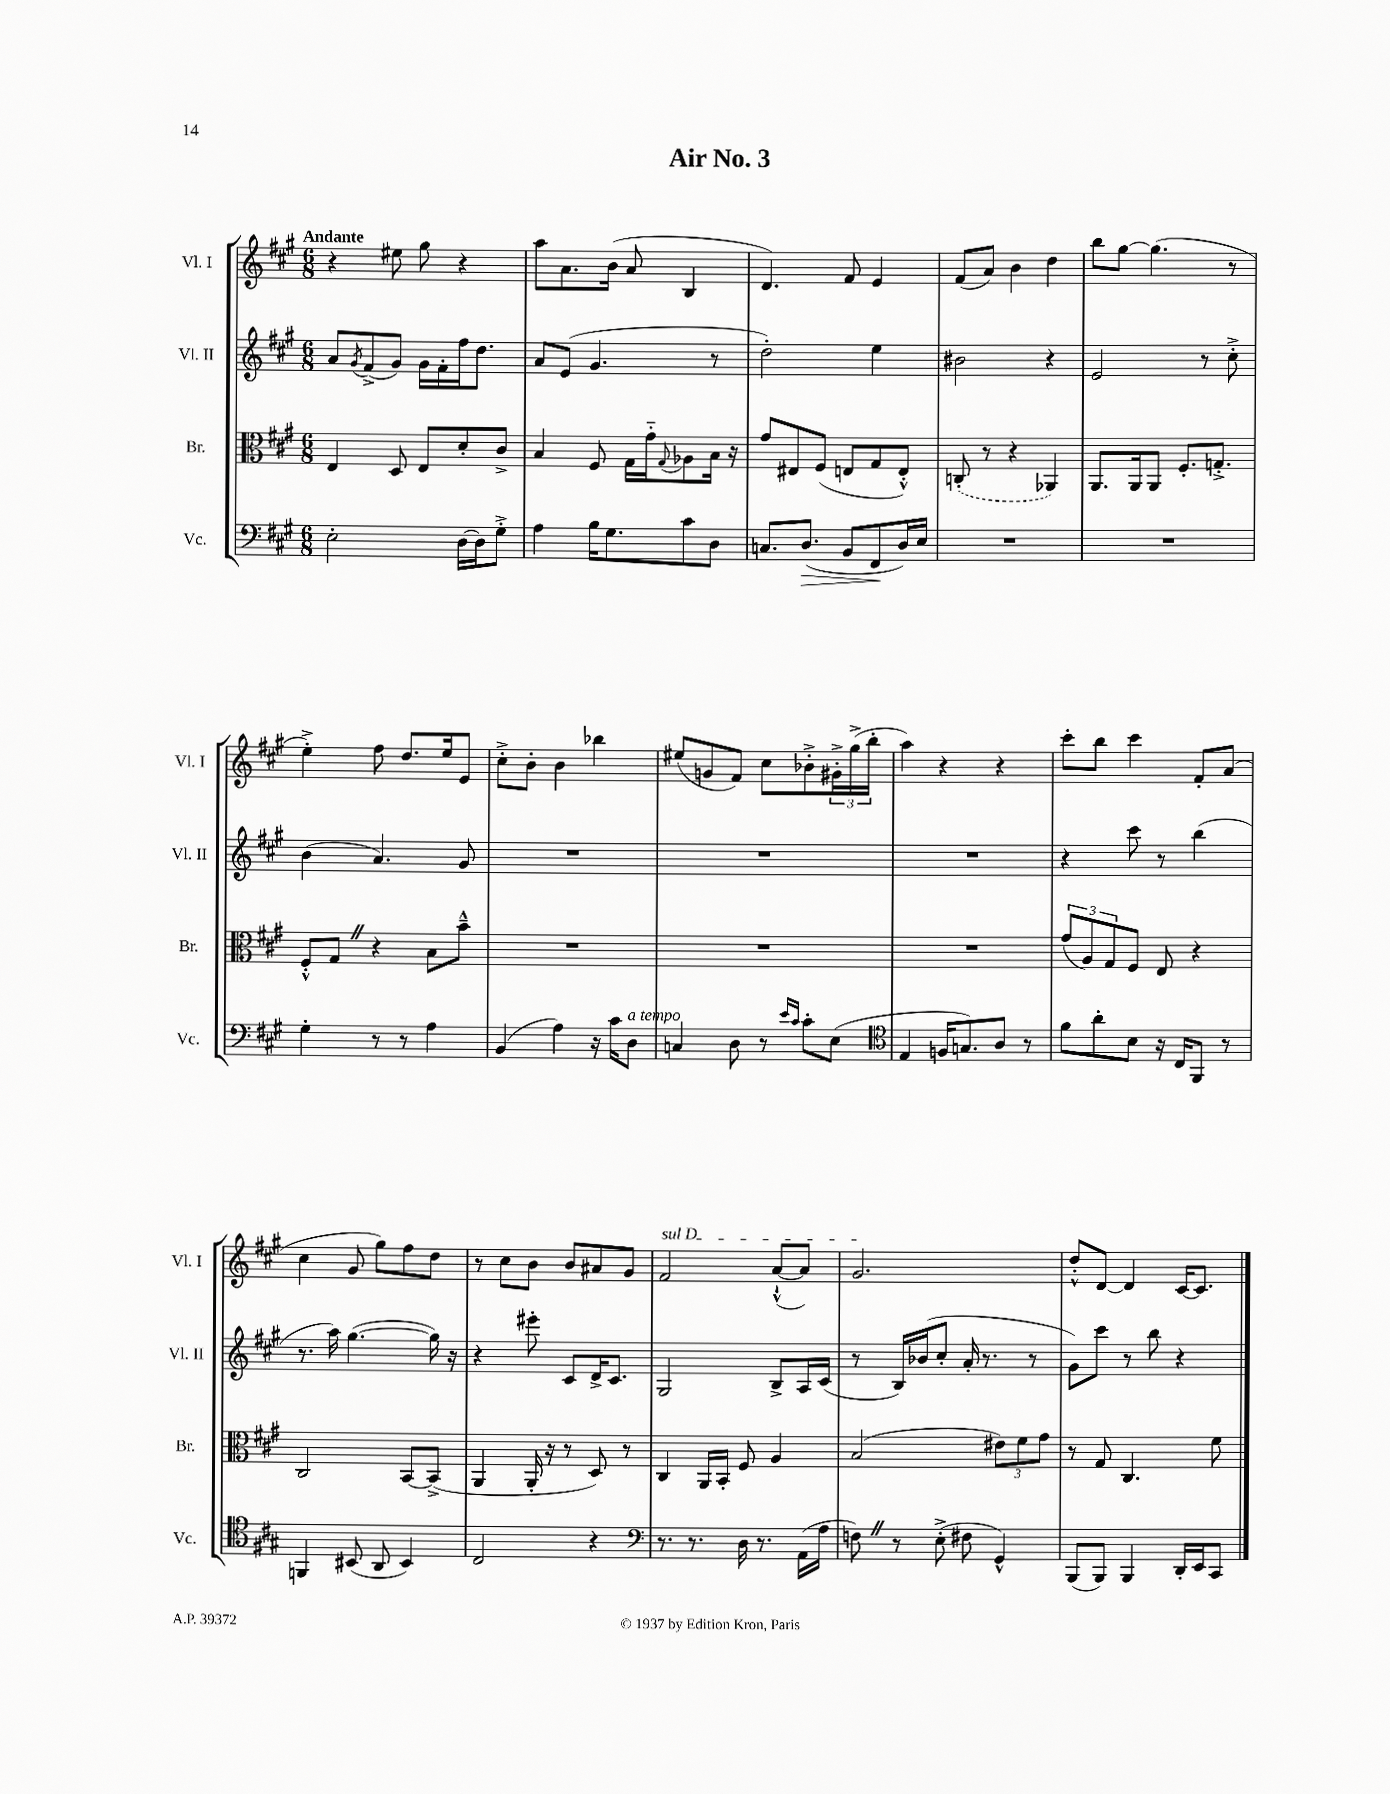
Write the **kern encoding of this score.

**kern	**kern	**kern	**kern
*staff4	*staff3	*staff2	*staff1
*clefF4	*clefC3	*clefG2	*clefG2
*k[f#c#g#]	*k[f#c#g#]	*k[f#c#g#]	*k[f#c#g#]
*M6/8	*M6/8	*M6/8	*M6/8
2E'\	4E/	8a/L	4r
.	.	8qg#/	.
.	.	(8f#^/	.
.	8D/	8g#/J)	8ee#\
.	8E/L	16g#\LL	8gg#\
.	.	16f#'\	.
[16D\LL	8d'/	16ff#\J	4r
16D\]J	.	8.dd\J	.
8G#'^\J	8c#^/J	.	.
=	=	=	=
4A\	4B/	8a/L	8aa\L
.	.	(8e/J	8.a\
16B\LK	8F#/	4.g#/	.
8.G#\	.	.	(16b\Jk
.	16G#\LL	.	8a/
.	16g#'~\J	.	.
.	8qqG#/	.	.
8c#\	8A-\	.	4B/
8D\J	16B\Jk	8r	.
.	16r	.	.
=	=	=	=
8.C/L	8g#/L	2dd'\)	4.d/)
.	8E#/	.	.
(8.D/J	.	.	.
.	(8F#/J	.	.
8BB/L	8E/L	.	8f#/
8FF#/	8G#/	4ee\	4e/
16D/L)	8E'^^/J)	.	.
16E/JJ	.	.	.
=	=	=	=
2.r	(8C'/	2b#\	(8f#/L
.	8r	.	8a/J)
.	4r	.	4b\
.	4AA-/)	4r	4dd\
=	=	=	=
2.r	8.AA/L	2e/	8bb\L
.	.	.	[8gg#\J
.	16AA/k	.	.
.	8AA/J	.	(4.gg#\]
.	8.F#'/L	.	.
.	.	8r	.
.	8.G'^/J	.	.
.	.	8cc#'^\	8r
=	=	=	=
4G#'\	8F#'^^/L	(4b\	4ee'^\)
.	8G#/J	.	.
8r	4r	4.a/)	8ff#\
8r	.	.	8.dd/L
4A\	8B\L	.	.
.	.	.	16ee/k
.	8b~^^\J	8g#/	8e/J
=	=	=	=
(4BB/	2.r	2.r	8cc#'^\L
.	.	.	8b'\J
4A\)	.	.	4b\
16r	.	.	4bb-\
16c#\LK	.	.	.
8D\J	.	.	.
=	=	=	=
4C/	2.r	2.r	(8ee#/L
.	.	.	8g/
8D\	.	.	8f#/J)
8r	.	.	8cc#\L
16qqe/LL	.	.	.
16qqc#/JJ	.	.	.
8c#'\L	.	.	8b-'^\
(8E\J	.	.	24g#'^\L
.	.	.	(24gg#^\
.	.	.	24bb'\JJ
=	=	=	=
*clefC4	*	*	*
4E/	2.r	2.r	4aa\)
16F/LK	.	.	4r
8.G/)	.	.	.
8A/J	.	.	4r
8r	.	.	.
=	=	=	=
8f#\L	(12g#/L	4r	8ccc#'\L
.	12A/)	.	.
8a'\	.	.	8bb\J
.	12G#/	.	.
8B\J	8F#/J	8ccc#\	4ccc#\
16r	8E/	8r	.
16C#/LK	.	.	.
8FF#/J	4r	(4bb\	8f#'/L
8r	.	.	(8a/J
=	=	=	=
4FF/	2C#/	8.r	4cc#\
.	.	16aa\)	.
(8BB#/	.	([4.gg#\	8g#/
8AA/	.	.	8gg#\L)
4BB#/)	[8BB/L	.	8ff#\
.	(8BB^/]J	16gg#\])	8dd\J
.	.	16r	.
=	=	=	=
2C#/	4AA/	4r	8r
.	.	.	8cc#\L
.	16AA'/	8eee#'\	8b\J
.	16r	.	.
.	8r	8c#/L	8b/L
4r	8D/)	16d^/K	8a#/
.	.	8.c#/J	.
.	8r	.	8g#/J
=	=	=	=
*clefF4	*	*	*
8.r	4C#/	2G#/	2f#/
8.r	.	.	.
.	16AA/LL	.	.
.	16BB'/JJ	.	.
16D\	8F#/	.	.
8.r	.	.	.
.	4A/	8B^/L	([8a`^^/L
(16AA\LL	.	16A/L	8a/]J)
16A\JJ	.	(16c#/JJ	.
=	=	=	=
8F\)	(2B/	8r	2.g#/
8r	.	16B/LL)	.
.	.	(16b-/J	.
(8E'^\	.	8cc#'/J	.
8F#\	.	16a'/	.
.	.	8.r	.
4GG#^^/)	12e#\L)	.	.
.	12f#\	.	.
.	.	8r	.
.	12g#\J	.	.
=	=	=	=
(8BBB/L	8r	8g#\L)	8dd'^^/L
8BBB/J)	8G#/	8ccc#\J	[8d/J
4BBB/	4.C#/	8r	4d/]
.	.	8bb\	.
16DD'/LL	.	4r	[16c#/LK
16EE/J	.	.	8.c#/]J
8CC#/J	8f#\	.	.
==	==	==	==
*-	*-	*-	*-
